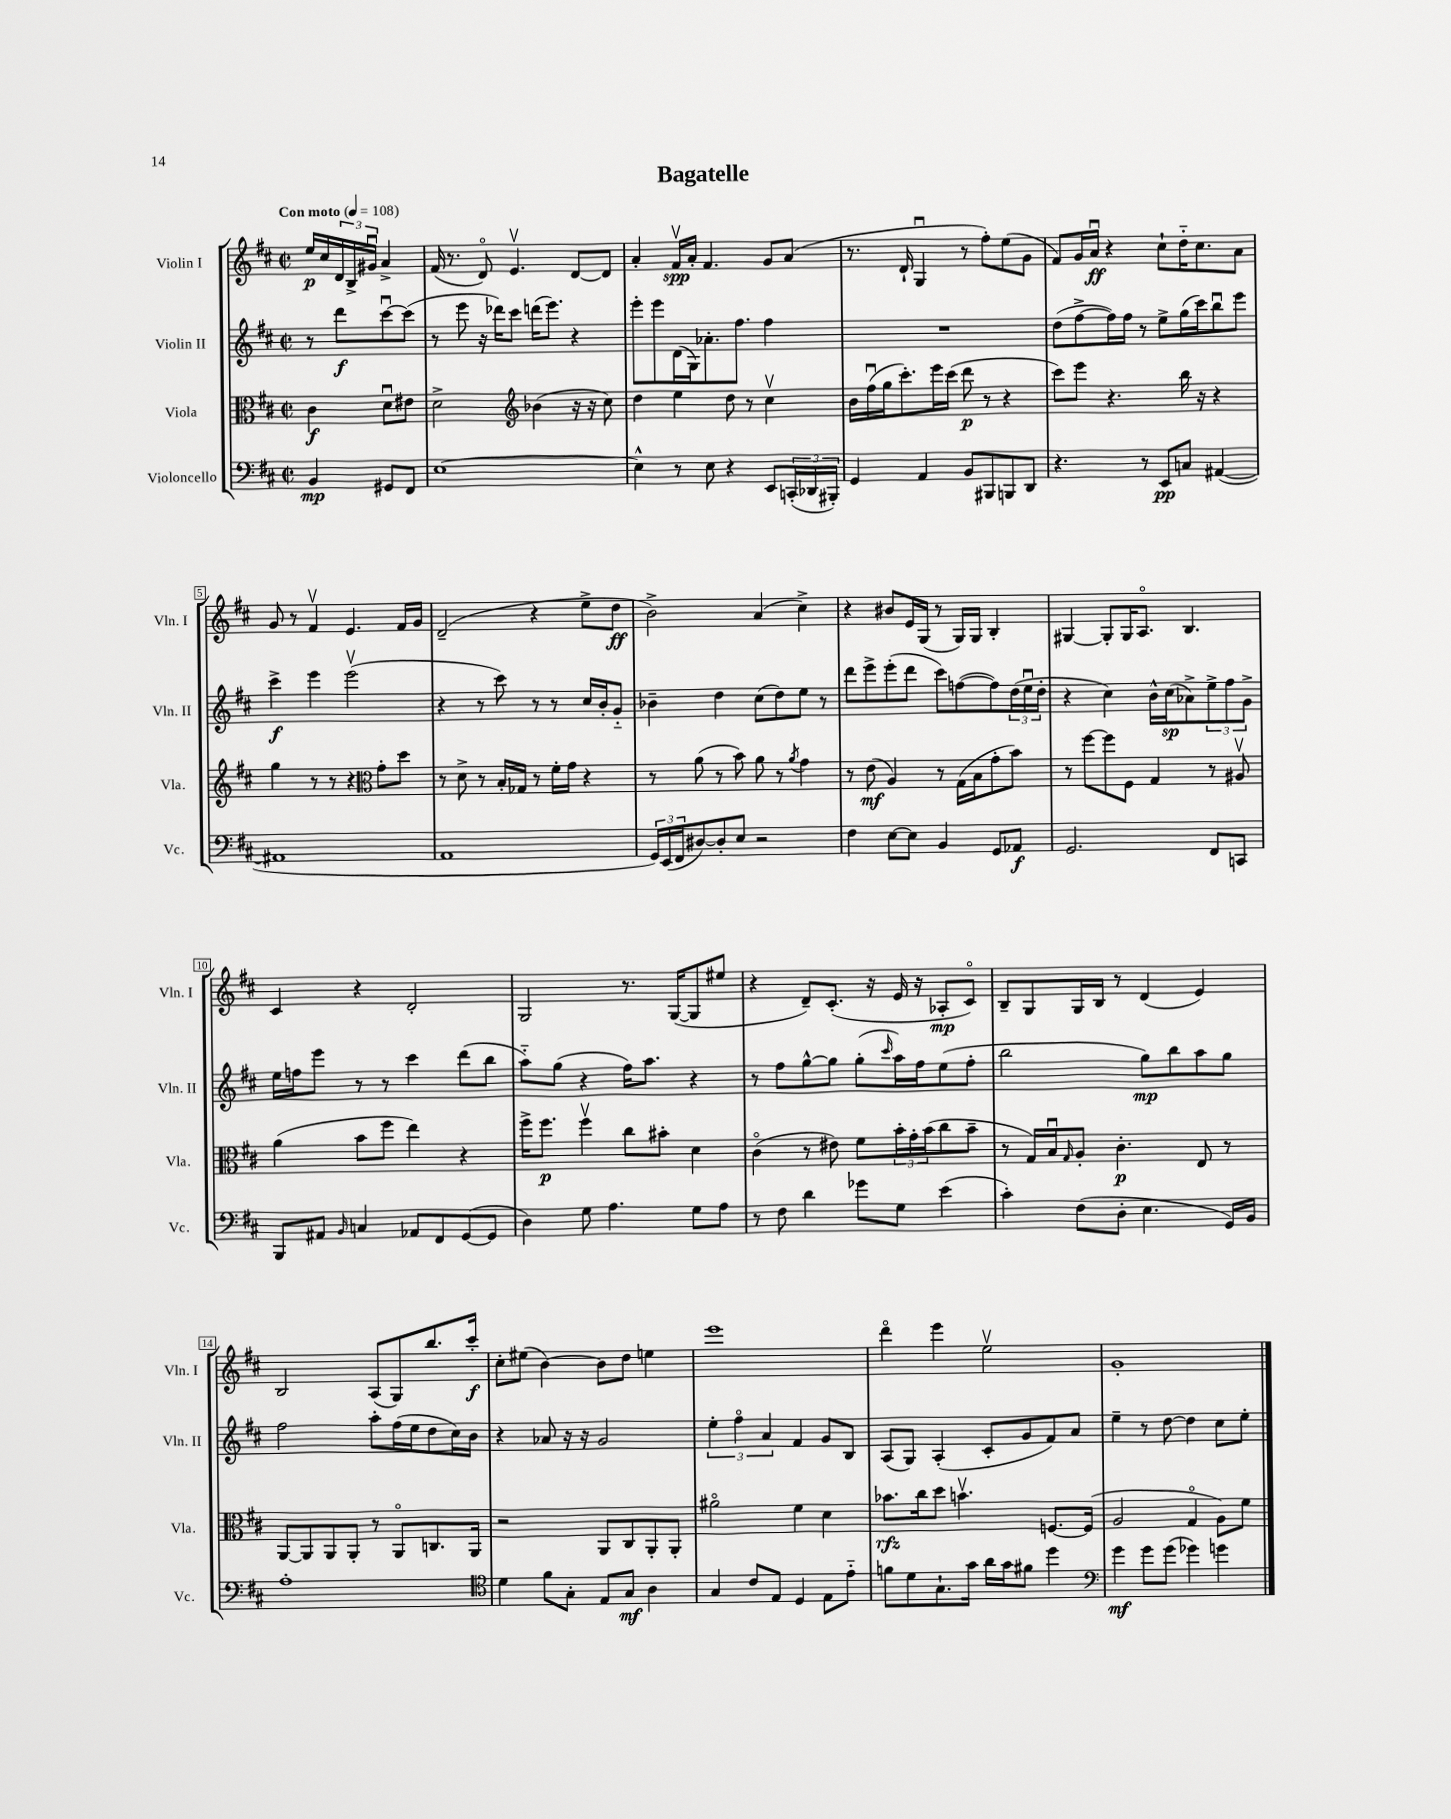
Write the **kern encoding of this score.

**kern	**kern	**kern	**kern
*staff4	*staff3	*staff2	*staff1
*clefF4	*clefC3	*clefG2	*clefG2
*k[f#c#]	*k[f#c#]	*k[f#c#]	*k[f#c#]
*M2/2	*M2/2	*M2/2	*M2/2
*met(c|)	*met(c|)	*met(c|)	*met(c|)
*MM108	*MM108	*MM108	*MM108
4BB/	4c#\	8r	16ee/LL
.	.	.	16cc#/
.	.	8ddd\L	24d/
.	.	.	24B^/
.	.	.	24g#u/JJ
8GG#/L	8du\L	[8ccc#u\	4a^/
8FF#/J	8e#\J	(8ccc#\]J	.
=	=	=	=
[1E	2d^\	8r	(16f#/
.	.	.	8.r
.	.	8eee\	.
.	.	16r	8do/)
.	.	16ddd-\LK)	.
.	.	8ccc#\J	4.ev/
*	*clefG2	*	*
.	(4b-\	(16ddd\LK	.
.	.	8.eee\J)	.
.	16r	4r	[8d/L
.	16r	.	.
.	8cc#\)	.	8d/]J
=	=	=	=
4E^^\]	4dd\	8eee'\L	4a'/
.	.	8eee\	.
8r	4ee\	(16d\L	16f#v/LL
.	.	16G\J)	16a'/JJ
8E\	.	8.a-'\	4.f#/
4r	8dd\	.	.
.	.	8.ff#\J	.
.	8r	.	.
8EE/L	4cc#v\	4ff#\	8g/L
(24CC'/L	.	.	(8a/J
24DD-/	.	.	.
24BBB#'/JJ)	.	.	.
=	=	=	=
4GG/	16b\LL	1r	8.r
.	(16ff#u\	.	.
.	16gg\J	.	.
.	8.ccc#'\)	.	16d`/
4AA/	.	.	4Gu/
.	16eee\L	.	.
.	(16ccc#\JJ	.	.
8BB/L	8ddd\	.	8r
8BBB#/	8r	.	8ff#'\L)
8BBB/	4r	.	(8ee\
8DD/J	.	.	8g\J
=	=	=	=
4.r	8ccc#\L)	(8dd\L	8f#/L)
.	8eee\J	[8ff#^\	16g/L
.	.	.	16au/JJ
.	4.r	16ff#\]L)	4r
.	.	16ff#\JJ	.
8r	.	8r	.
8EE/L	.	8ee^\L	8cc#`\L
8C/J	16bb\	(16gg\L	16dd'~\K
.	16r	16ccc#\J)	8.cc#\
([4AA#/	4r	8bbu\	.
.	.	8eee\J	8a\J
=	=	=	=
1AA#]	4gg\	4ccc#^\	8g/
.	.	.	8r
.	8r	4eee\	4f#v/
.	8r	.	.
.	4r	(2eeev\	4.e/
*	*clefC3	*	*
.	8g'\L	.	.
.	8dd\J	.	16f#/LL
.	.	.	16g/JJ
=	=	=	=
1AA	8r	4r	(2d~/
.	8d^\	.	.
.	8r	8r	.
.	16B'/LL	8ccc#\)	.
.	16G-/JJ	.	.
.	8r	8r	4r
.	16f#'\LL	8r	.
.	16g\JJ	.	.
.	4r	16cc#/LL	8ee^\L
.	.	16b'/J	.
.	.	8g'~/J	8dd\J
=	=	=	=
24GG/LL)	8r	4b-~\	2b^\)
(24EE/	.	.	.
24FF#/J	.	.	.
[8D#/)	(8a\	.	.
8D#'/]	8r	4dd\	.
8E/J	8b\)	.	.
2r	8a\	(8cc#\L	(4a/
.	8r	8dd\)	.
.	8qa/	.	.
.	4g\	8ee\J	4cc#^\)
.	.	8r	.
=	=	=	=
4F#\	8r	8ddd\L	4r
.	(8e\	8eee^\	.
[8E\L	4A/)	(8eee'\	8b#/L
8E\]J	.	8ddd\J	16e/L
.	.	.	(16G/JJ
4BB/	8r	8ccc#\L)	8r
.	(16G\LL	([8ff\	16G/LL)
.	16B\J	.	16G/JJ
8GG/L	8g'\	8ff\])	4B'/
8AA-/J	8b\J)	(24dd\L	.
.	.	24eeu\	.
.	.	24dd'\JJ	.
=	=	=	=
2.GG/	8r	4r	[4G#/
.	[8ff#\L	.	.
.	8ff#\]	4cc#\)	8G#'/]L
.	8F#\J	.	16G#/K
.	.	.	8.Ao/J
.	4G/	16b^^\LL	.
.	.	(16cc#\J	.
.	.	8a-^\)	4.B/
8FF#/L	8r	12ee^\	.
.	.	12ff#\	.
8CC/J	8A#v/	.	.
.	.	12g^\J	.
=	=	=	=
8BBB/L	(4a\	16ee\LL	4c#/
.	.	16ff\J	.
8AA#/J	.	8eee\J	.
16qqBB/	.	.	.
4C/	8b\L	8r	4r
.	8ff#\J	8r	.
8AA-/L	4ee\)	4ccc#\	2d'/
8FF#/	.	.	.
([8GG/	4r	(8ddd\L	.
8GG/]J	.	8bb\J	.
=	=	=	=
4D\)	16ff#^\LK	8aa'~\L)	2G/
.	8.ff#\J	.	.
.	.	(8gg\J	.
8G\	4ff#v\	4r	.
4.A\	.	.	.
.	8cc#\L	16ff#\LK)	8.r
.	.	8.aa\J	.
.	8b#'\J	.	.
.	.	.	([16G/LK
8G\L	4d\	4r	8G/]
8A\J	.	.	8ee#/J
=	=	=	=
8r	(4c#o\	8r	4r
8F#\	.	8ff#\L	.
4d\	8r	[8gg^^\	8d~/L)
.	8e#\)	8gg\]J	(8.c#'/J
8g-\L	8f#\L	(8gg'\L	.
.	.	.	16r
.	.	16qqccc#/	.
8G\J	24b'\L	16aa\L)	16e/
.	24g'\	.	.
.	.	16ff#\J	16r
.	(24b\J	.	.
(4e\	8cc#\	(8ee\	8A-'/L
.	8b~\J	8ff#'\J	8c#o/J)
=	=	=	=
4c#'\)	8r	2bb\	8B~/L
.	16G/LL)	.	8G/
.	16Bu/J	.	.
.	16qqG/	.	.
(8F#\L	8A'/J	.	16G/L
.	.	.	16B/JJ
8D'\J	4.c#'\	.	8r
4.E\	.	8gg\L)	(4d/
.	.	8bb\	.
.	8E/	8aa\	4e/)
16GG/LL)	8r	8gg\J	.
16BB/JJ	.	.	.
=	=	=	=
1A'	[8AA/L	2ff#\	2B/
.	8AA/]	.	.
.	8AA/	.	.
.	8AA'/J	.	.
.	8r	8aa'\L	(8A/L
.	8AAo/L	(16ff#\L	8G/)
.	.	16ee\J	.
.	8.C/	8dd\	8.bb/
.	.	16cc#\L)	.
.	16AA/Jk	16b\JJ	16ccc#'/Jk
=	=	=	=
*clefC4	*	*	*
4d\	2r	4r	8cc#'\L
.	.	.	(8ee#\J
8f#\L	.	8a-/	[4b\)
8G'\J	.	16r	.
.	.	16r	.
8E/L	8AA/L	2g/	8b\]L
8G/J	8C#/	.	8dd\J
4A\	8AA'/	.	4ee\
.	8AA'/J	.	.
=	=	=	=
4G/	2a#o\	6ee'\	1eee
.	.	6ff#o\	.
8c#/L	.	.	.
.	.	6a/	.
8E/J	.	.	.
4D/	4f#\	4f#/	.
8E\L	4d\	8g/L	.
8e'~\J	.	8B/J	.
=	=	=	=
8f\L	8.b-\L	(8A/L	4dddo\
8d\	.	8G/J)	.
.	16cc#\k	.	.
8.G`\	8dd\J	(4A'/	4eee\
.	4.bv\	.	.
16g\Jk	.	.	.
16a\LL	.	8c#'/L	2eev\
16g\J	.	.	.
8f#\J	.	8g/	.
4dd\	[8.F/L	8f#/)	.
.	.	8a/J	.
.	(16F/]Jk	.	.
=	=	=	=
*clefF4	*	*	*
4g\	2A/	4ee~\	1g'
8g\L	.	8r	.
(8g\J	.	[8dd\	.
4g-\)	4Go/	4dd\]	.
4g\	8A\L)	8cc#\L	.
.	8f#\J	8ee'\J	.
==	==	==	==
*-	*-	*-	*-
